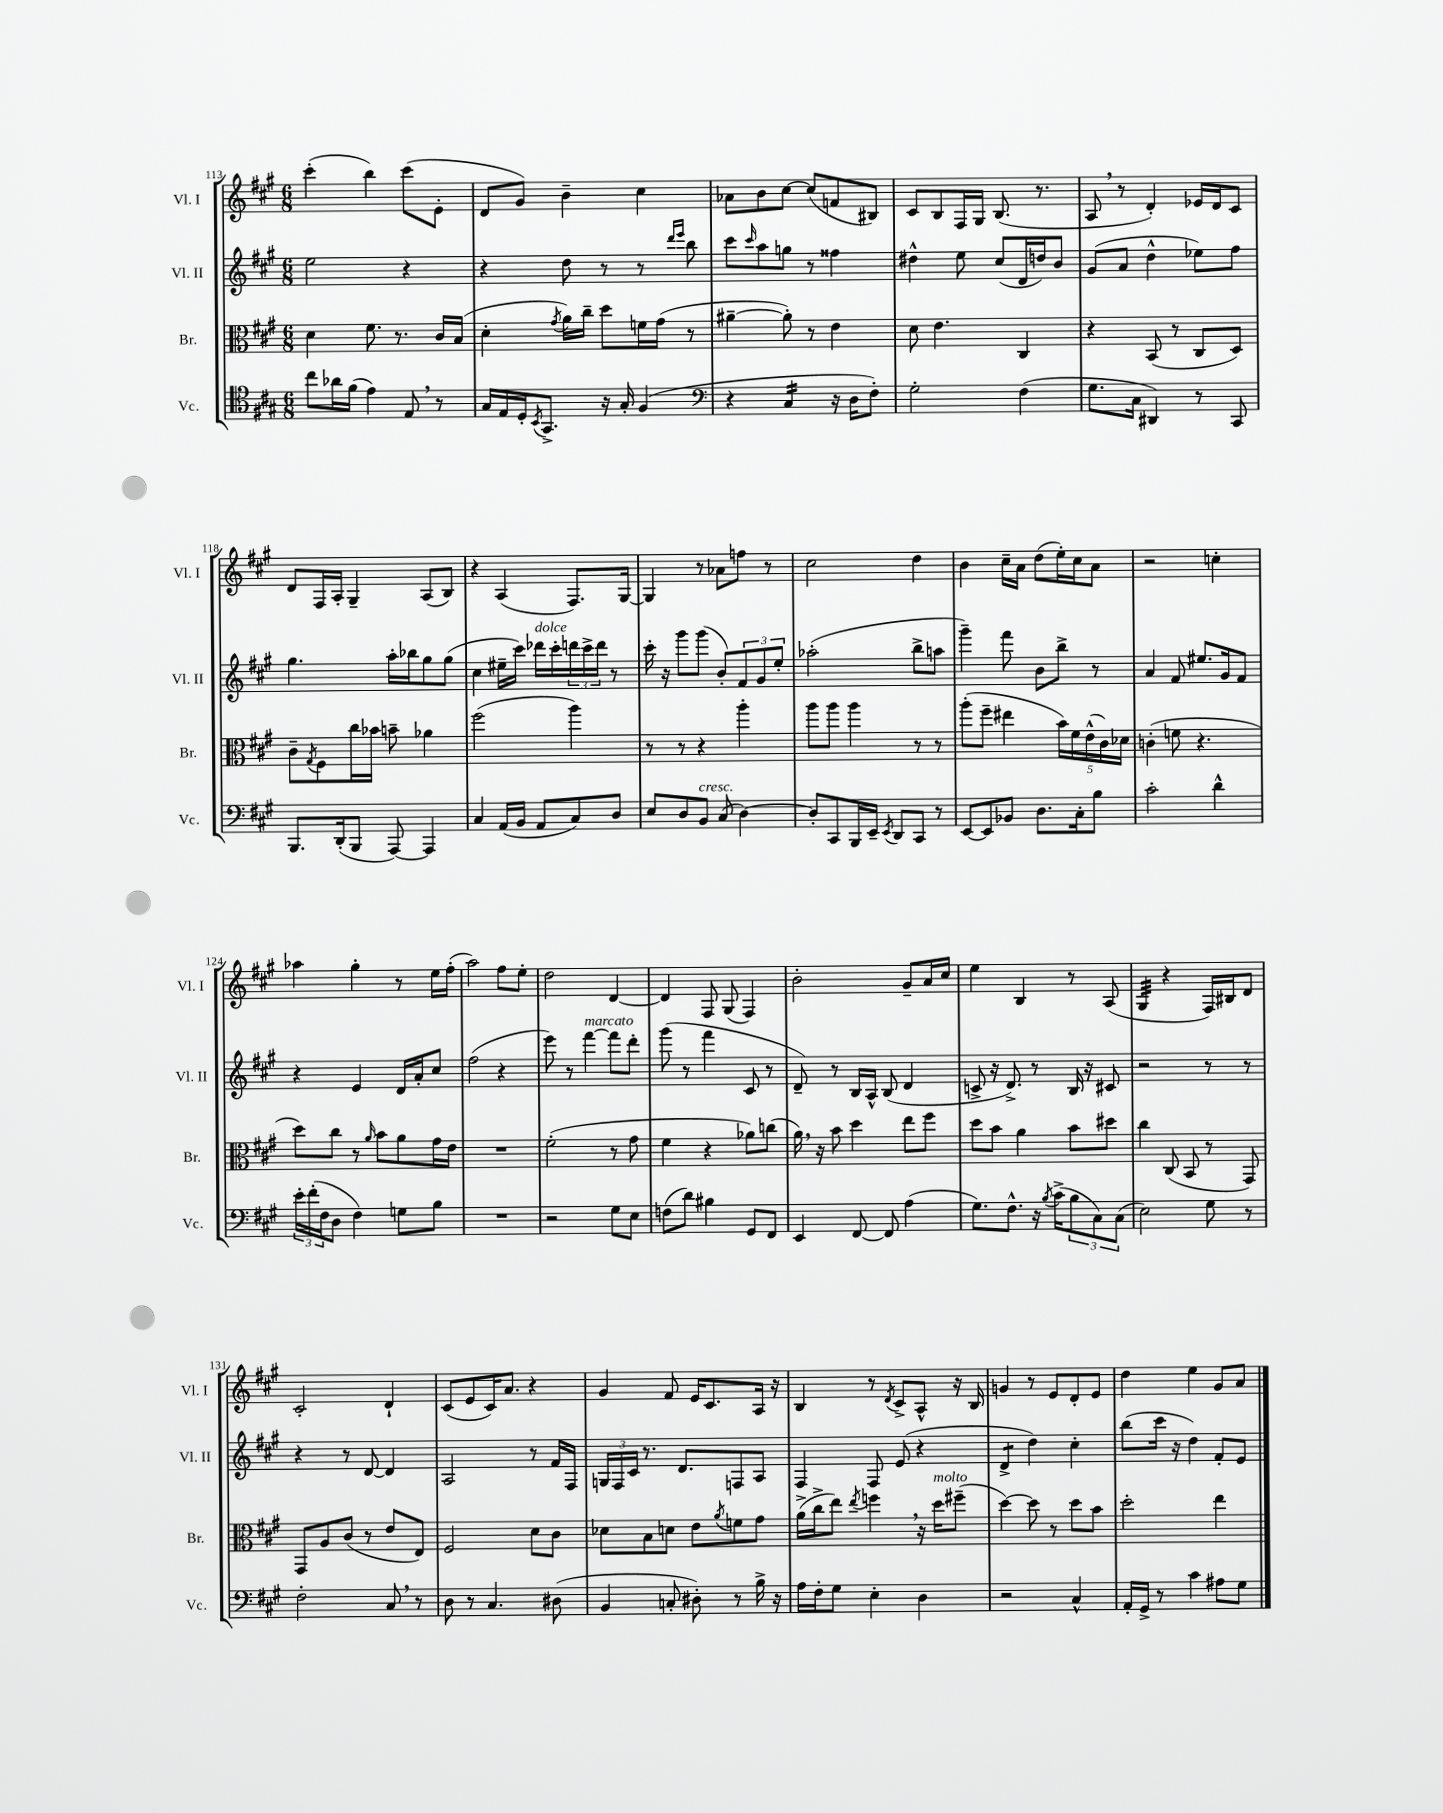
<<
\new StaffGroup <<
\new Staff = "s0" \with { instrumentName = "Vl. I" shortInstrumentName = "Vl. I" } {
    \clef treble \key a \major \numericTimeSignature \time 6/8
    cis'''4-.( b''4) cis'''8( e'8-. |
    d'8 gis'8) b'4-- cis''4 |
    aes'8 b'8 cis''8~ cis''8( f'8 bis8) |
    cis'8 b8 fis16 gis16 b8.( r8. |
    a8 \breathe r8 d'4-.) ees'16 d'16 cis'8 |
    d'8 fis16 a16-. gis4-- a8( b8) |
    r4 a4( fis8.) gis16~ |
    gis4 r8 aes'8 f''8 r8 |
    cis''2 d''4 |
    b'4 cis''16-- a'16 d''8( e''16-.) cis''16 a'8 |
    r2 c''4-. |
    aes''4 gis''4-. r8 e''16 fis''16-.( |
    a''2) fis''8 e''8-. |
    d''2 d'4~ |
    d'4 fis8 gis8( fis4) |
    b'2-. gis'8-- a'16 cis''16 |
    e''4 b4 r8 a8( |
    gis4:32 r4 fis16) bis16 d'8 |
    cis'2-. d'4-! |
    cis'8( e'8 cis'16) a'8. r4 |
    gis'4 fis'8 e'16 cis'8. a16 r16 |
    b4 r8 \acciaccatura { d'8 } cis'8-> a8-^ r16 b16 |
    g'4 r8 e'8 d'8-. e'8 |
    d''4 e''4 gis'8 a'8 \bar "|." |
}
\new Staff = "s1" \with { instrumentName = "Vl. II" shortInstrumentName = "Vl. II" } {
    \clef treble \key a \major \numericTimeSignature \time 6/8
    e''2 r4 |
    r4 d''8 r8 r8 \grace { d'''16 e'''16 } b''8 |
    cis'''8 \grace { cis'''16 } a''8 g''8 r8 fisis''4 |
    dis''4-^ e''8 cis''8( d'16 d''16) b'8 |
    gis'8( a'8 d''4-^ ees''8) fis''8 |
    gis''4. a''16-. bes''16 gis''8 gis''8( |
    cis''4 eis''16-- cis'''16) des'''16^\markup { \italic "dolce" } cis'''16-. \tuplet 3/2 { d'''16 cis'''16-> d'''16 } r8 |
    cis'''16-. r16 gis'''8 gis'''8( b'8-.) \tuplet 3/2 { fis'8 gis'8 e''8-. } |
    aes''2-.( b''8-> a''8 |
    gis'''4--) fis'''8 b'8 b''8-> r8 |
    a'4 fis'8 eis''8. gis'16 fis'8 |
    r4 e'4 d'16 a'16-. cis''8 |
    fis''2( r4 |
    e'''8) r8 fis'''4~^\markup { \italic "marcato" } fis'''8 d'''8-. |
    gis'''8( r8 fis'''4 cis'8 r8 |
    d'8--) r8 b16 a16-^ b8( d'4 |
    c'8-> r16 d'8.->) r8 b16 r16 cis'8 |
    r2 r8 r8 |
    r4 r8 d'8~ d'4 |
    a2 r8 fis'16 fis16 |
    \tuplet 3/2 { g16 fis16 cis'16 } r8. d'8. f8 a8 |
    fis4 fis8 e'8( r4 |
    d'4:8-> d''4) cis''4-. |
    b''8( cis'''16 r16 d''4) fis'8-. e'8 \bar "|." |
}
\new Staff = "s2" \with { instrumentName = "Br." shortInstrumentName = "Br." } {
    \clef alto \key a \major \numericTimeSignature \time 6/8
    d'4 fis'8. r8. cis'16 b16( |
    d'4-. \acciaccatura { gis'8 } a'16) cis''16-- d''8 f'16 gis'16( r8 |
    ais'4~-- ais'8-.) r8 e'4 |
    d'8 e'4. cis4 |
    r4 b,8( r8 cis8 d8) |
    cis'8-- \acciaccatura { gis8 } fis8 cis''16 bes'16 b'8-- aes'4 |
    fis''2( a''4) |
    r8 r8 r4 a''4-. |
    a''8 a''8 a''4 r8 r8 |
    a''8-.( fis''8-- eis''4 \tuplet 5/4 { b'16) fis'16 e'16-^( cis'16) des'16 } |
    c'4-.( f'8 r4. |
    d''8) cis''8 r8 \grace { a'16 } b'8 a'8 gis'16 e'16 |
    R2. |
    fis'2-.( r8 gis'8 |
    fis'4 r4 aes'8) c''8( |
    a'16) \breathe r16 b'8 d''4 e''8 fis''8 |
    d''8 b'8 a'4 b'8 dis''8 |
    cis''4 cis8( b,8 r8 gis,8) |
    gis,8 a8 cis'8( r8 e'8 e8) |
    fis2 d'8 cis'8 |
    des'8 b8 d'8 e'8 \acciaccatura { a'8 } f'8 gis'8 |
    a'16->( cis''16-> e''8) \acciaccatura { e''8 } f''4 \breathe r16 d''16^\markup { \italic "molto" } fis''8--( |
    d''4~) d''8 r8 d''8 b'8 |
    d''2-. e''4 \bar "|." |
}
\new Staff = "s3" \with { instrumentName = "Vc." shortInstrumentName = "Vc." } {
    \clef tenor \key a \major \numericTimeSignature \time 6/8
    cis''8 aes'16 fis'16( e'4) e8 \breathe r8 |
    gis16 e16 d16-. \acciaccatura { b,8 } gis,8.-> r16 gis16-. fis4( |
    \clef bass r4 cis4:16 r16 d16 fis8-.) |
    gis2-. fis4( |
    gis8. cis16 dis,4) r8 cis,8 |
    b,,8. d,16-.( b,,8 a,,8~) a,,4 |
    cis4 a,16( b,16 a,8 cis8) d8 |
    e8 d8 b,8^\markup { \italic "cresc." } cis8( d4~) |
    d8-. cis,8 b,,16 e,16-- \acciaccatura { e,8 } d,8 cis,8 r8 |
    e,8~ e,8 bes,8 d8. cis16-. b8 |
    cis'2-. d'4-^ |
    \tuplet 3/2 { e'16-. fis'16-.( fis16 } d8 fis4) g8 b8 |
    R2. |
    r2 gis8 e8 |
    f8( d'8) bis4 gis,8 fis,8 |
    e,4 fis,8~ fis,8 a4( |
    gis8.) fis8.-^ r16 \acciaccatura { b8 } cis'16->( \tuplet 3/2 { b8 cis8) cis8( } |
    e2) gis8 r8 |
    fis2-. cis8 \breathe r8 |
    d8 r8 cis4. dis8( |
    b,4 c8-. dis8-.) r8 b16-> r16 |
    a16 fis16-. gis8 e4-. d4 |
    r2 cis4-^ |
    a,16-. gis,16-> r8 cis'4 ais8 gis8 \bar "|." |
}
>>
>>
\layout { \context { \Score currentBarNumber = #113 } }
